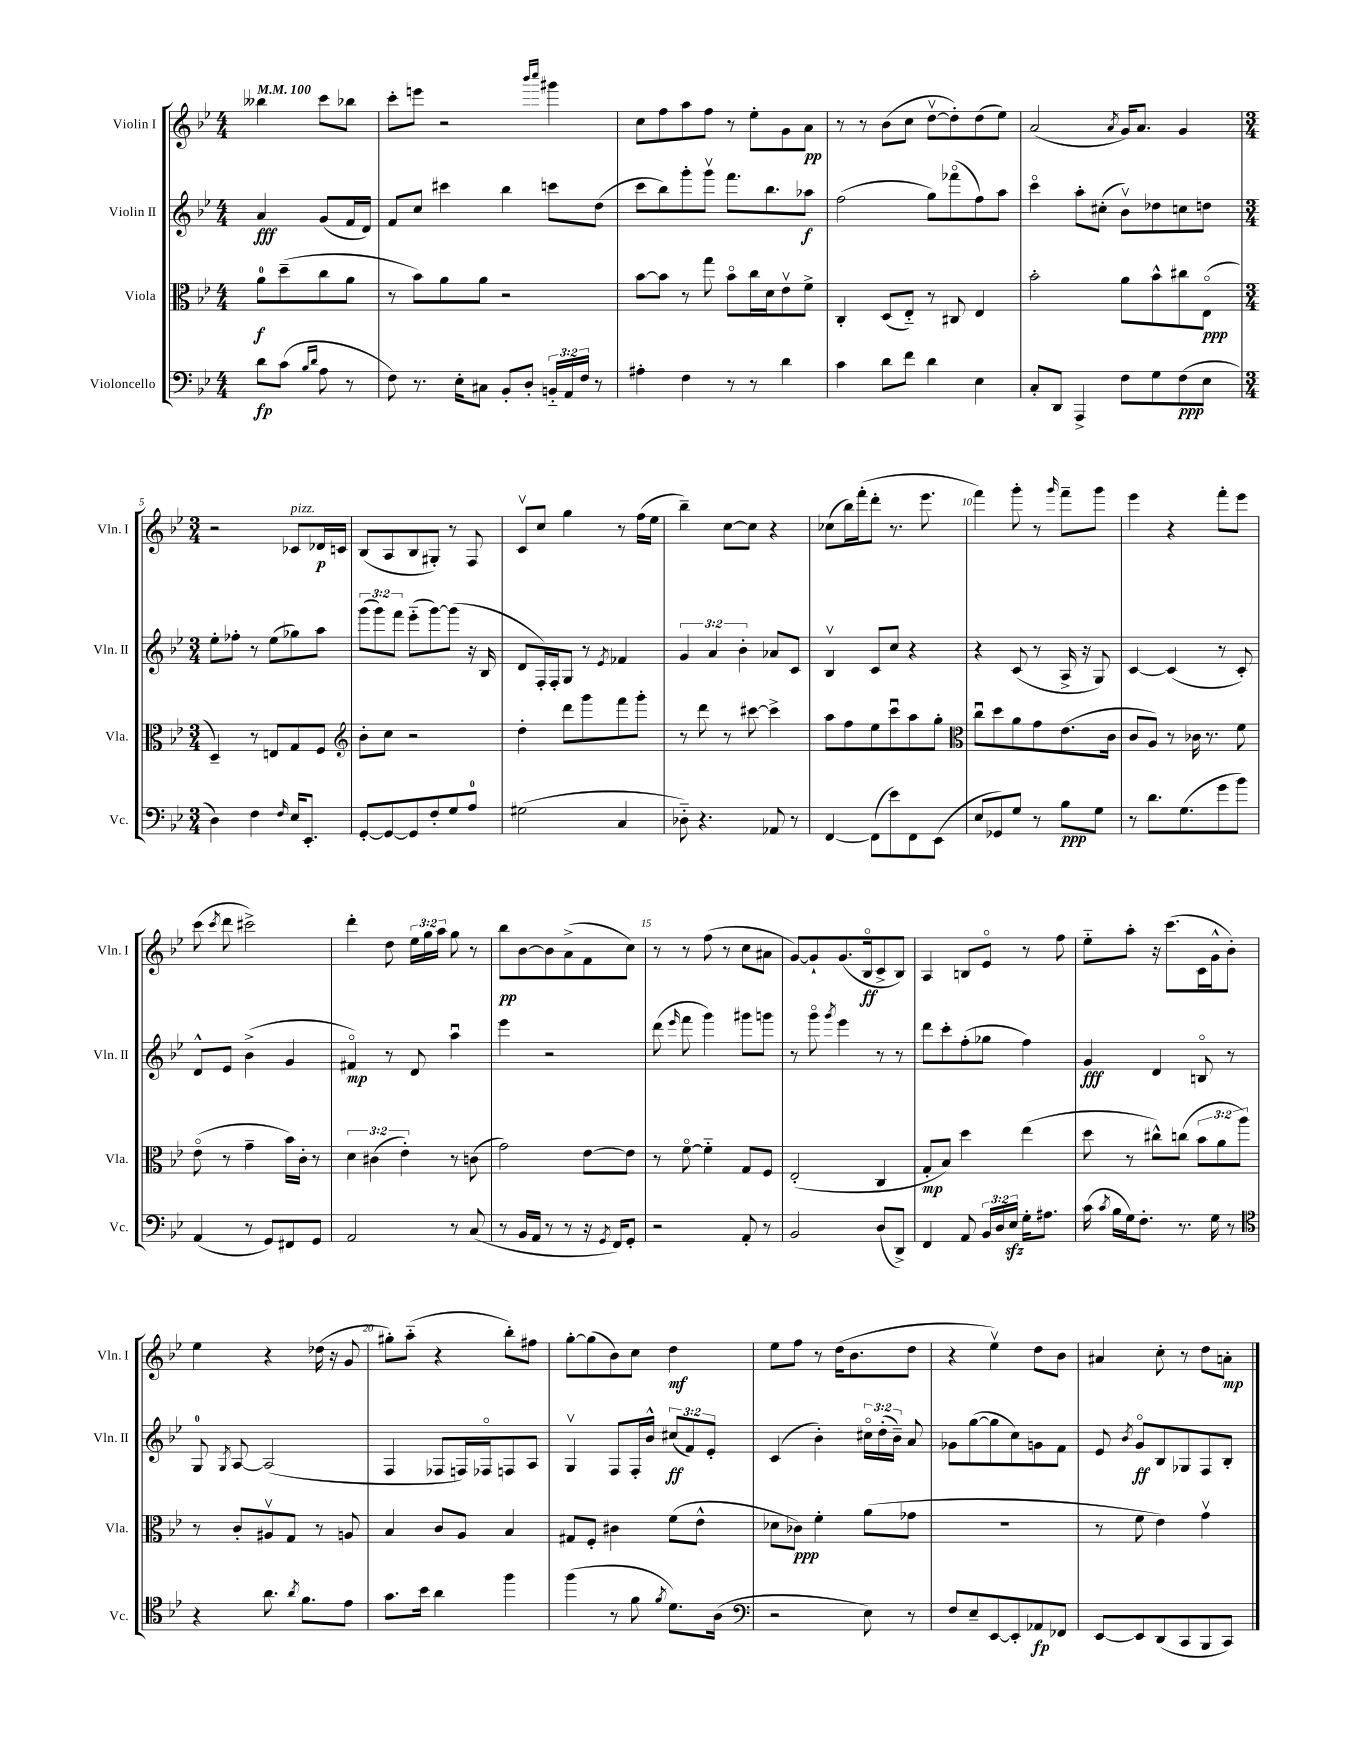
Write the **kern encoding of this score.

**kern	**kern	**kern	**kern
*staff4	*staff3	*staff2	*staff1
*clefF4	*clefC3	*clefG2	*clefG2
*k[b-e-]	*k[b-e-]	*k[b-e-]	*k[b-e-]
*M4/4	*M4/4	*M4/4	*M4/4
*MM100	*MM100	*MM100	*MM100
8d	8a	4a	4bb--
(8c	(8dd~	.	.
16qqB-	.	.	.
16qqd	.	.	.
8A	8cc	(8g	8ccc
8r	8a	16f	8bb-
.	.	16d)	.
=	=	=	=
8F)	8r	8f	8ccc'
8.r	8b-)	8cc	8eee
.	8a	4ccc#	2r
16E-'	.	.	.
8C#	8a	.	.
8BB-'	2r	4bb-	.
8D'	.	.	.
.	.	.	16qqbbb-
.	.	.	16qqcccc
24BB'~	.	8ccc	4ggg#
24AA	.	.	.
24F	.	.	.
8r	.	(8dd	.
=	=	=	=
4A#'	[8b-	8ccc	8cc
.	8b-]	8bb-)	8ff
4F	8r	8ggg'	8aa
.	8gg	8gggv	8ff
8r	8b-o	8.fff	8r
8r	16cc	.	8ee-'
.	16d	8.bb-	.
4d	8e-v	.	8g
.	8f^	8aa-	8a
=	=	=	=
4c	4C'	(2ff	8r
.	.	.	8r
8d	(8D	.	(8b-
8f	8E-'~)	.	8cc
4d	8r	8gg)	[8ddv
.	8C#	(8fff-o	8dd'])
4E-	4E-	8ff)	(8dd
.	.	8aa	8ee-)
=	=	=	=
8C'	2b-'	4ccco	(2a
8DD	.	.	.
4AAA^	.	8aa'	.
.	.	(8cc#'	.
.	.	.	8qa
8F	8a	8b-v)	16g)
.	.	.	8.a
8G	8b-^^	8dd-	.
(8F	8cc#	8cc	4g
8E-	(8E-o	8dd	.
=	=	=	=
*M3/4	*M3/4	*M3/4	*M3/4
4D)	4D~)	8ee-'	2r
.	.	8ff-'	.
4F	8r	8r	.
.	8E	(8ee-	.
16qqF	.	.	.
16E-	8G	8gg-)	8c-
8.EE-'	.	.	.
.	8F	8aa	16d-
.	.	.	16c
=	=	=	=
*	*clefG2	*	*
[8GG'	8b-'	(12ggg	(8B-
.	.	12ggg)	.
8GG_	8cc	.	8A
.	.	12fff	.
8GG]	2r	(8eee-'~	8B-
8F'	.	[8ggg)	8G#')
8G	.	(8ggg]	8r
8A	.	16r	8F
.	.	16B-	.
=	=	=	=
(2G#	4dd'	8d	8cv
.	.	16F')	8cc
.	.	16F'	.
.	8ddd	8G	4gg
.	8ggg	8r	.
.	.	8qe-	.
4C	8fff	4f-	8r
.	8ggg'	.	(16ff
.	.	.	16ee-
=	=	=	=
8D-'~)	8r	6g	4bb-~)
4.r	8ddd	.	.
.	.	6a	.
.	8r	.	[8cc
.	.	6b-'	.
.	[8ccc#	.	8cc]
8AA-	4ccc#^]	8a-	4r
8r	.	8c	.
=	=	=	=
[4FF	8aa	4B-v	(8cc-
.	8ff	.	16bb-)
.	.	.	(16fff'
(8FF]	8ee-	8c	8ddd'
8e-)	8cccu	8cc	8.r
8FF	8aa	4r	.
.	.	.	8.eee-
(8EE-	8gg'	.	.
=	=	=	=
*	*clefC3	*	*
8E-	8ccu	4r	4fff)
8GG-)	8dd	.	.
8G	8a	(8c	8ggg'
8r	8g	8r	8r
.	.	.	16qqggg
8B-	(8.e-	16A^	8fff~
.	.	16r	.
8G	.	8G)	8ggg
.	16c	.	.
=	=	=	=
8r	8c	[4c	4eee-
8.d	8A)	.	.
.	8r	(4c]	4r
(8.G	.	.	.
.	16c-	.	.
.	8.r	.	.
8g	.	8r	8fff'
8b-)	8f	8c')	8eee-
=	=	=	=
(4AA	(8e-o	8d^^	(8ccc
.	.	.	8qccc
.	8r	8e-	8ddd
8r	4g~	(4b-^	2ccc#^)
8GG)	.	.	.
8FF#	16b-)	4g	.
.	16c'	.	.
8GG	8r	.	.
=	=	=	=
2AA	6d	4f#o)	4ddd'
.	(6c#	.	.
.	.	8r	8dd
.	6e-')	.	.
.	.	8d	24ee-
.	.	.	24gg
.	.	.	24aa
8r	8r	4aau	8gg
(8C	(8c	.	8r
=	=	=	=
8r	2g)	4eee-	8bb-
16BB-	.	.	[8b-
16AA	.	.	.
8r	.	2r	8b-]
8r	.	.	(8a^
16r	[8e-	.	8f
8qGG	.	.	.
16FF)	.	.	.
8GG'	8e-]	.	8cc)
=	=	=	=
2r	8r	(8ddd	8r
.	.	16qqeee-	.
.	[8fo	8fff	8r
.	4f'~]	4ggg)	(8ff
.	.	.	8r
8AA'	8G	8ggg#	8cc
8r	8F	8ggg	8a#
=	=	=	=
2BB-	(2E-'	8r	[8g)
.	.	8gggo	8g`]
.	.	8qggg	.
.	.	4eee-	(8.g
.	.	.	16B-o
(8D	4C	8r	8c^
8DD^)	.	8r	8B-)
=	=	=	=
4FF	8G'	8ddd	4A
.	8B-)	8ccc'	.
8AA	4dd	(8ff'	8B
24BB-	.	8gg-	8e-o
24D	.	.	.
24E-	.	.	.
16G'	(4ee-	4ff)	8r
8.A#	.	.	.
.	.	.	8ff
=	=	=	=
(16c	8dd	4g	8ee-'~
8qc	.	.	.
16B-	.	.	.
16G)	8r	.	8aa'
8.F'	.	.	.
.	8cc#^^)	4d	16r
.	.	.	(8.ccc
8.r	(8cc	.	.
.	12b-	8Bo	16c
16G	.	.	16g^^
.	12a	.	.
8r	.	8r	8b-')
.	12aa)	.	.
=	=	=	=
*clefC4	*	*	*
4r	8r	8G	4ee-
.	.	8qG	.
.	8c'	[8A	.
8.a	8A#v	(2A]	4r
.	8G	.	.
8qa	.	.	.
8.f	.	.	.
.	8r	.	(16dd-
.	.	.	16r
8e-	8A	.	8g
=	=	=	=
8.g	4B-	4F	8gg#')
.	.	.	(8aa'~
16b-	.	.	.
4a	8c	8F-	4r
.	8A	16F)	.
.	.	16F-o	.
4ff	4B-	8F	8bb-')
.	.	8A	8ff#
=	=	=	=
(4ff	8G#	4Gv	[8gg'
.	8F'	.	(8gg]
8r	4c#	8F	8b-)
8f	.	16F'	8cc
.	.	16b-^^	.
8qf	.	.	.
8.d)	(8f	(12cc#	4dd
.	.	12f)	.
.	8e-^^	.	.
.	.	12e-'	.
(16A	.	.	.
=	=	=	=
*clefF4	*	*	*
2r	8d-	(4c	8ee-
.	8c-)	.	8ff
.	4f'	4b-')	8r
.	.	.	(16dd
.	.	.	8.b-
8E-)	(8a	24cc#o	.
.	.	(24dd'	.
.	.	24b-~)	.
8r	8g-	8a	8dd
=	=	=	=
8F	2.r	8g-	4r
8E-~	.	([8gg	.
[8EE-	.	8gg]	4ee-v)
8EE-']	.	8cc)	.
8AA-	.	8g	8dd
8FF-	.	8f	8b-
=	=	=	=
[8EE-	8r	8e-	4a#
.	.	8qb-	.
8EE-]	8f	8go	.
(8DD	4e-)	8B-	8cc'
8CC	.	8G-	8r
8BBB-	4gv	8F	8dd
8CC)	.	8B-'	8a'
==	==	==	==
*-	*-	*-	*-
